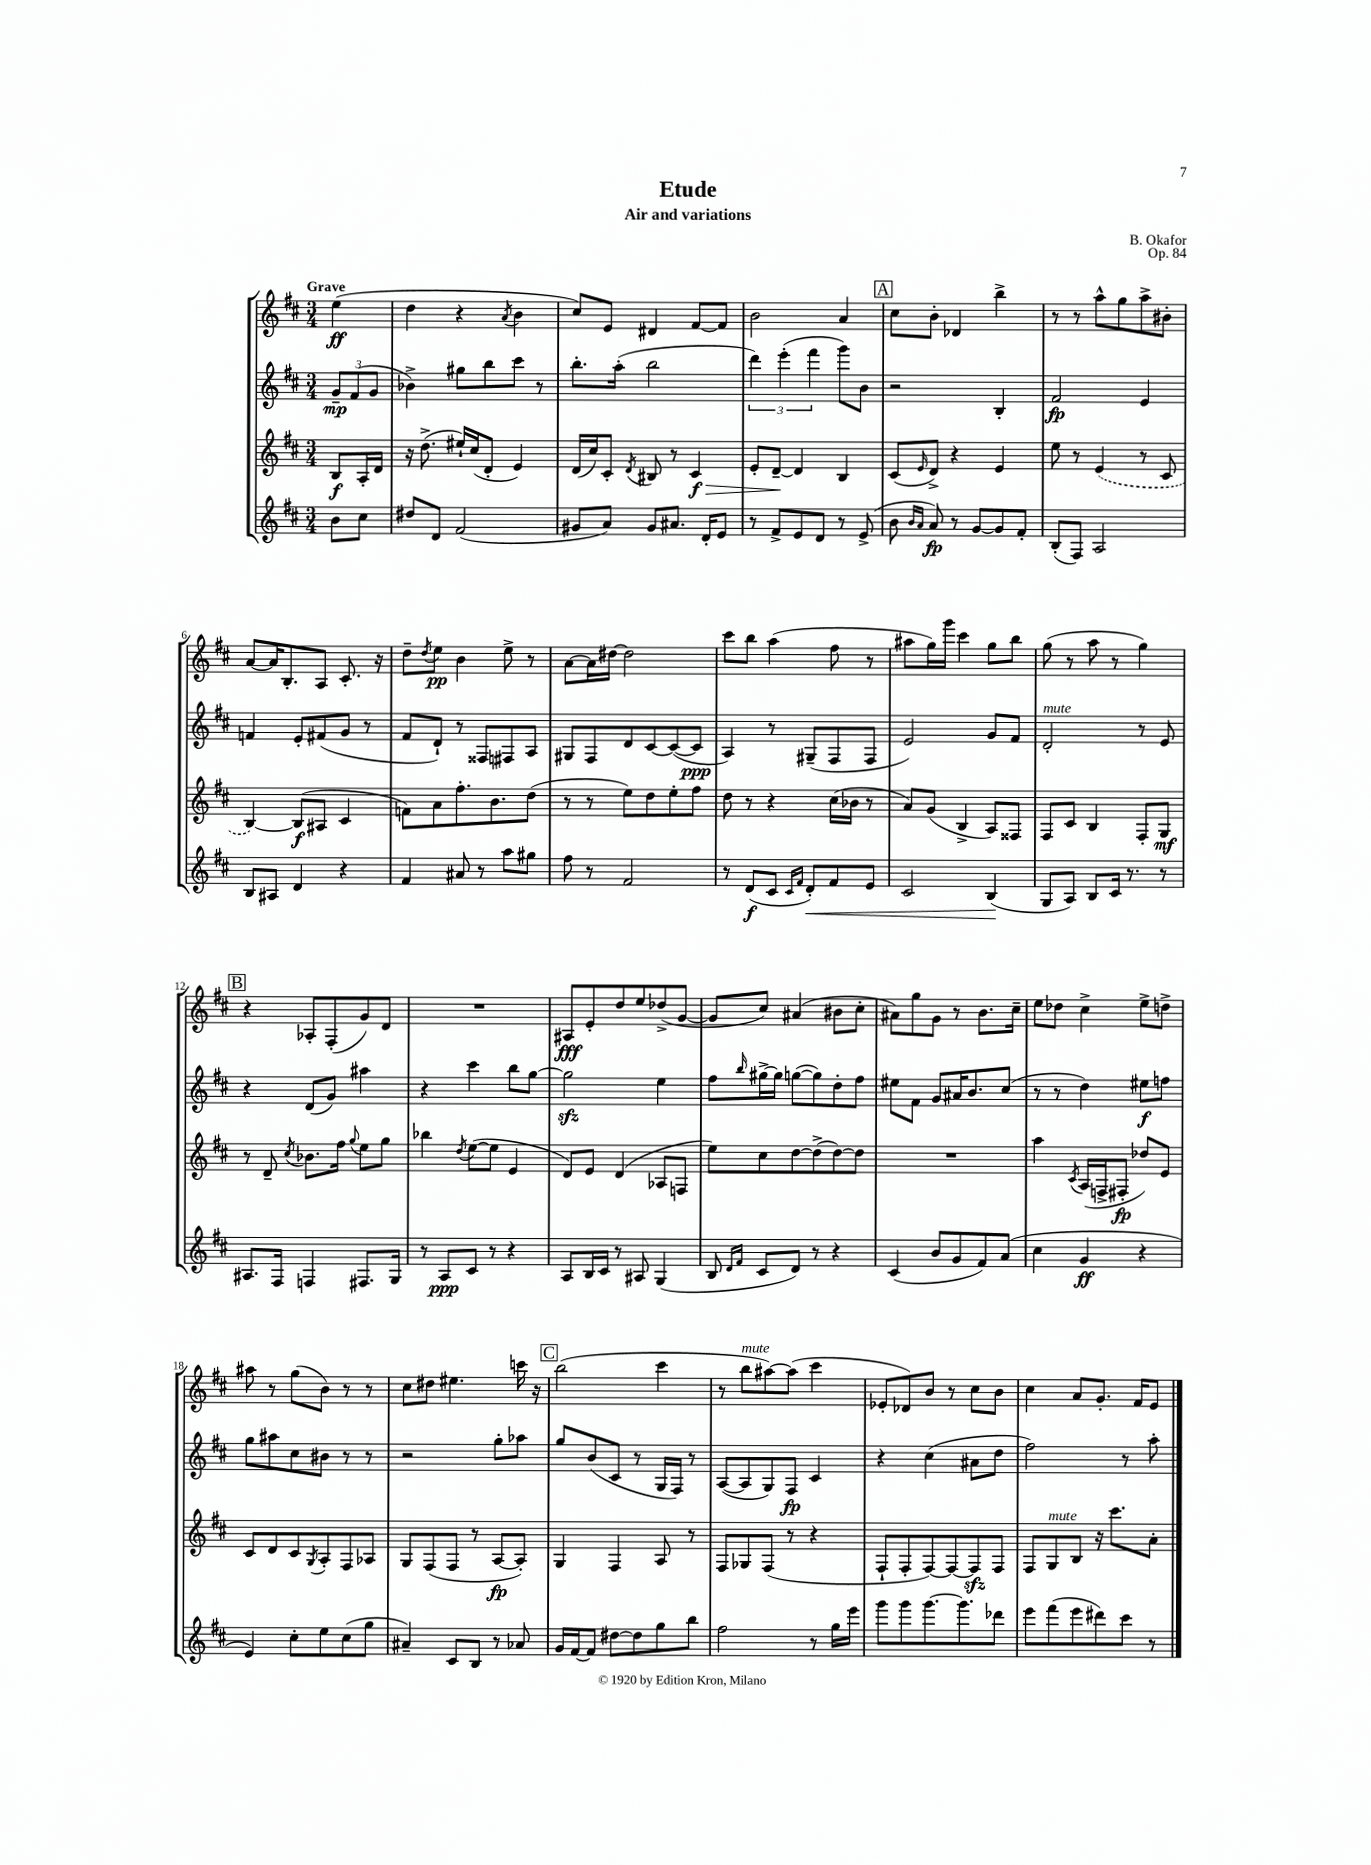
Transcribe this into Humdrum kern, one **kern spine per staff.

**kern	**kern	**kern	**kern
*staff4	*staff3	*staff2	*staff1
*clefG2	*clefG2	*clefG2	*clefG2
*k[f#c#]	*k[f#c#]	*k[f#c#]	*k[f#c#]
*M3/4	*M3/4	*M3/4	*M3/4
8b\L	8B/L	12g~/L	(4ee\
.	.	(12f#/	.
8cc#\J	16A'/L	.	.
.	.	12g/J	.
.	16d/JJ	.	.
=	=	=	=
8dd#/L	16r	4b-^\)	4dd\
.	(8.dd^\	.	.
8d/J	.	.	.
(2f#/	16ee#`/LL)	8gg#\L	4r
.	(16cc#/J	.	.
.	8d'/J	8bb\	.
.	.	.	8qa/
.	4e/)	8ccc#\J	4b\
.	.	8r	.
=	=	=	=
8g#/L	(16d/LL	8.bb'\L	8cc#/L)
.	16cc#/J)	.	.
8a/J)	8c#'/J	.	8e/J
.	.	(16aa'\Jk	.
.	8qd/	.	.
8g#/L	8B#/	2bb\	4d#/
8.a#/J	8r	.	.
.	4c#/	.	[8f#/L
16d'/LK	.	.	.
8e/J	.	.	8f#/]J
=	=	=	=
8r	8e'/L	6ddd\)	2b\
8f#^/L	[8d~/J	.	.
.	.	(6eee'\	.
8e/	4d/]	.	.
.	.	6fff#\	.
8d/J	.	.	.
8r	4B/	8ggg\L)	4a/
(8e^/	.	8b\J	.
=	=	=	=
8b\	(8c#/L	2r	8cc#\L
16qqb/LL	.	.	.
16qqa/JJ	16qqe/	.	.
8a/)	8d^/J)	.	8b'\J
8r	4r	.	4d-/
[8g/L	.	.	.
8g/]	4e/	4B'/	4bb^\
8f#'/J	.	.	.
=	=	=	=
(8B'/L	8ee\	2f#/	8r
8F#/J)	8r	.	8r
2A/	(4e/	.	8aa^^\L
.	.	.	8gg\
.	8r	4e/	8aa^\
.	8c#/	.	8b#'\J
=	=	=	=
8B/L	[4B/)	4f/	[8a/L
8A#/J	.	.	16a/]K
.	.	.	8.B'/
4d/	(8B/]L	8e'/L	.
.	8A#/J	(8f#/	8A/J
4r	4c#/	8g/J	8.c#'/
.	.	8r	.
.	.	.	16r
=	=	=	=
4f#/	8f\L)	8f#/L	8dd~\L
.	.	.	8qdd/
.	8a\	8d`/J)	8ee\J
8a#/	8.ff#'\	8r	4b\
8r	.	8F##/L	.
.	8.b\	.	.
8aa\L	.	8F#/	8ee^\
8gg#\J	(8dd\J	8A/J	8r
=	=	=	=
8ff#\	8r	8G#/L	[8a\L
8r	8r	8F#/	16a\]L
.	.	.	[16dd#\JJ
2f#/	8ee\L)	8d/	2dd#\]
.	8dd\	[8c#/	.
.	8ee'\	(8c#/_	.
.	8ff#\J	8c#/]J	.
=	=	=	=
8r	8dd\	4A/)	8ccc#\L
(8d/L	8r	.	8bb\J
8c#/J	4r	8r	(4aa\
16qqc#/LL	.	.	.
16qqf#/JJ	.	.	.
8d'/L)	.	(8G#~/L	.
8f#/	(16cc#\LL	8F#/	8ff#\
.	16b-\JJ	.	.
8e/J	8r	8F#/J	8r
=	=	=	=
2c#/	8a/L)	2e/)	8aa#\L
.	(8g/J	.	16gg\L)
.	.	.	16ggg\JJ
.	4B^/	.	4ccc#\
(4B/	8A/L)	8g/L	8gg\L
.	8F##/J	8f#/J	8bb\J
=	=	=	=
8G/L	8F#/L	2d'/	(8gg\
8A/J)	8c#/J	.	8r
8B/L	4B/	.	8aa\
16c#/Jk	.	.	8r
8.r	.	.	.
.	8F#'/L	8r	4gg\)
8r	8G/J	8e/	.
=	=	=	=
8.A#/L	8r	4r	4r
.	8d~/	.	.
16F#/Jk	.	.	.
.	8qcc#/	.	.
4F/	8.b-\L	(8d/L	8A-'/L
.	.	8g/J)	(8F#'/
.	16ff#\Jk	.	.
.	8qqgg/	.	.
8.F#/L	8ee\L	4aa#\	8g/)
.	8gg\J	.	8d/J
16G/Jk	.	.	.
=	=	=	=
8r	4bb-\	4r	2.r
8A/L	.	.	.
.	8qdd/	.	.
8c#/J	([8ee\L	4ccc#\	.
8r	8ee\]J	.	.
4r	4e/	8bb\L	.
.	.	[8gg\J	.
=	=	=	=
8A/L	8d/L)	2gg\]	8A#/L
16B/L	8e/J	.	8e'/
16c#/JJ	.	.	.
8r	(4d/	.	8dd/
8A#/	.	.	8ee/
(4G/	8A-/L	4ee\	(8dd-^/
.	8F/J	.	[8g/J
=	=	=	=
8B/	8ee\L)	8ff#\L	8g/]L
16qqd/LL	.	.	.
16qqf#/JJ	.	16qqbb/	.
8c#/L	8cc#\	[16gg#^\L	8cc#/J)
.	.	16gg#\]JJ	.
8d/J)	[8dd\	([8gg\L	(4a#/
8r	(8dd^\]	8gg\])	.
4r	[8dd\)	8dd'\	8b#\L
.	8dd\]J	8ff#\J	8cc#'\J
=	=	=	=
(4c#/	2.r	8ee#\L	8a#\L)
.	.	8f#\J	8gg\
8b/L	.	8g/L	8g\J
8g/	.	16a#/K	8r
.	.	8.b/	.
8f#/)	.	.	8.b\L
(8a/J	.	(8cc#/J	.
.	.	.	16cc#~\Jk
=	=	=	=
4cc#\	4aa\	8r	8ee\L
.	.	8r	8dd-\J
.	8qc#/	.	.
4g/	(16A/LL	4dd\)	4cc#^\
.	16F^/J	.	.
.	8F#'/J	.	.
4r	8dd-/L)	8ee#\L	8ee^\L
.	8e/J	8ff\J	8dd^\J
=	=	=	=
4e/)	8c#/L	8gg\L	8aa#\
.	8d/	8aa#\	8r
8cc#'\L	8c#/	8cc#\	(8gg\L
.	8qG/	.	.
8ee\	8A'/	8b#\J	8b\J)
(8cc#\	8F#/	8r	8r
8gg\J	8A-/J	8r	8r
=	=	=	=
4a#~/)	8G/L	2r	8cc#\L
.	(8F#/	.	8dd#\J
8c#/L	8F#/J	.	4.ee#\
8B/J	8r	.	.
8r	[8A/L	8gg'\L	.
8a-/	8A'/]J)	8aa-\J	16ccc\
.	.	.	16r
=	=	=	=
16g/LL	4G/	8gg/L	(2bb\
[16f#/J	.	.	.
8f#/]J	.	(8b/	.
[8dd#\L	4F#/	8c#/J	.
8dd#\]	.	8r	.
8gg\	8A/	16G/LL	4ccc#\
.	.	16F#/JJ)	.
8bb\J	8r	8r	.
=	=	=	=
2ff#\	8F#/L	([8A/L	8r
.	8G-/	8A/]	8bb\L
.	(8F#/J	8G/)	[8aa#\)
.	8r	8F#/J	(8aa#\]J
8r	4r	4c#/	4ccc#\
16gg\LL	.	.	.
16eee\JJ	.	.	.
=	=	=	=
8ggg\L	8F#`/L	4r	8e-'/L
8ggg\	8F#'/	.	8d-/)
[8.ggg\	[8F#/)	(4cc#\	8b/J
.	8F#/_	.	8r
8.ggg\]	.	.	.
.	8F#/]	8a#\L	8cc#\L
8ddd-\J	8F#/J	8dd\J	8b\J
=	=	=	=
8eee\L	8F#/L	2ff#\)	4cc#\
(8fff#\	8G/	.	.
8eee\	8B/J	.	8a/L
8ddd#\)	16r	.	8.g'/J
.	8.ccc#\L	.	.
8ccc#\J	.	8r	.
.	.	.	16f#/LK
8r	8a'\J	8aa'\	8e/J
==	==	==	==
*-	*-	*-	*-
